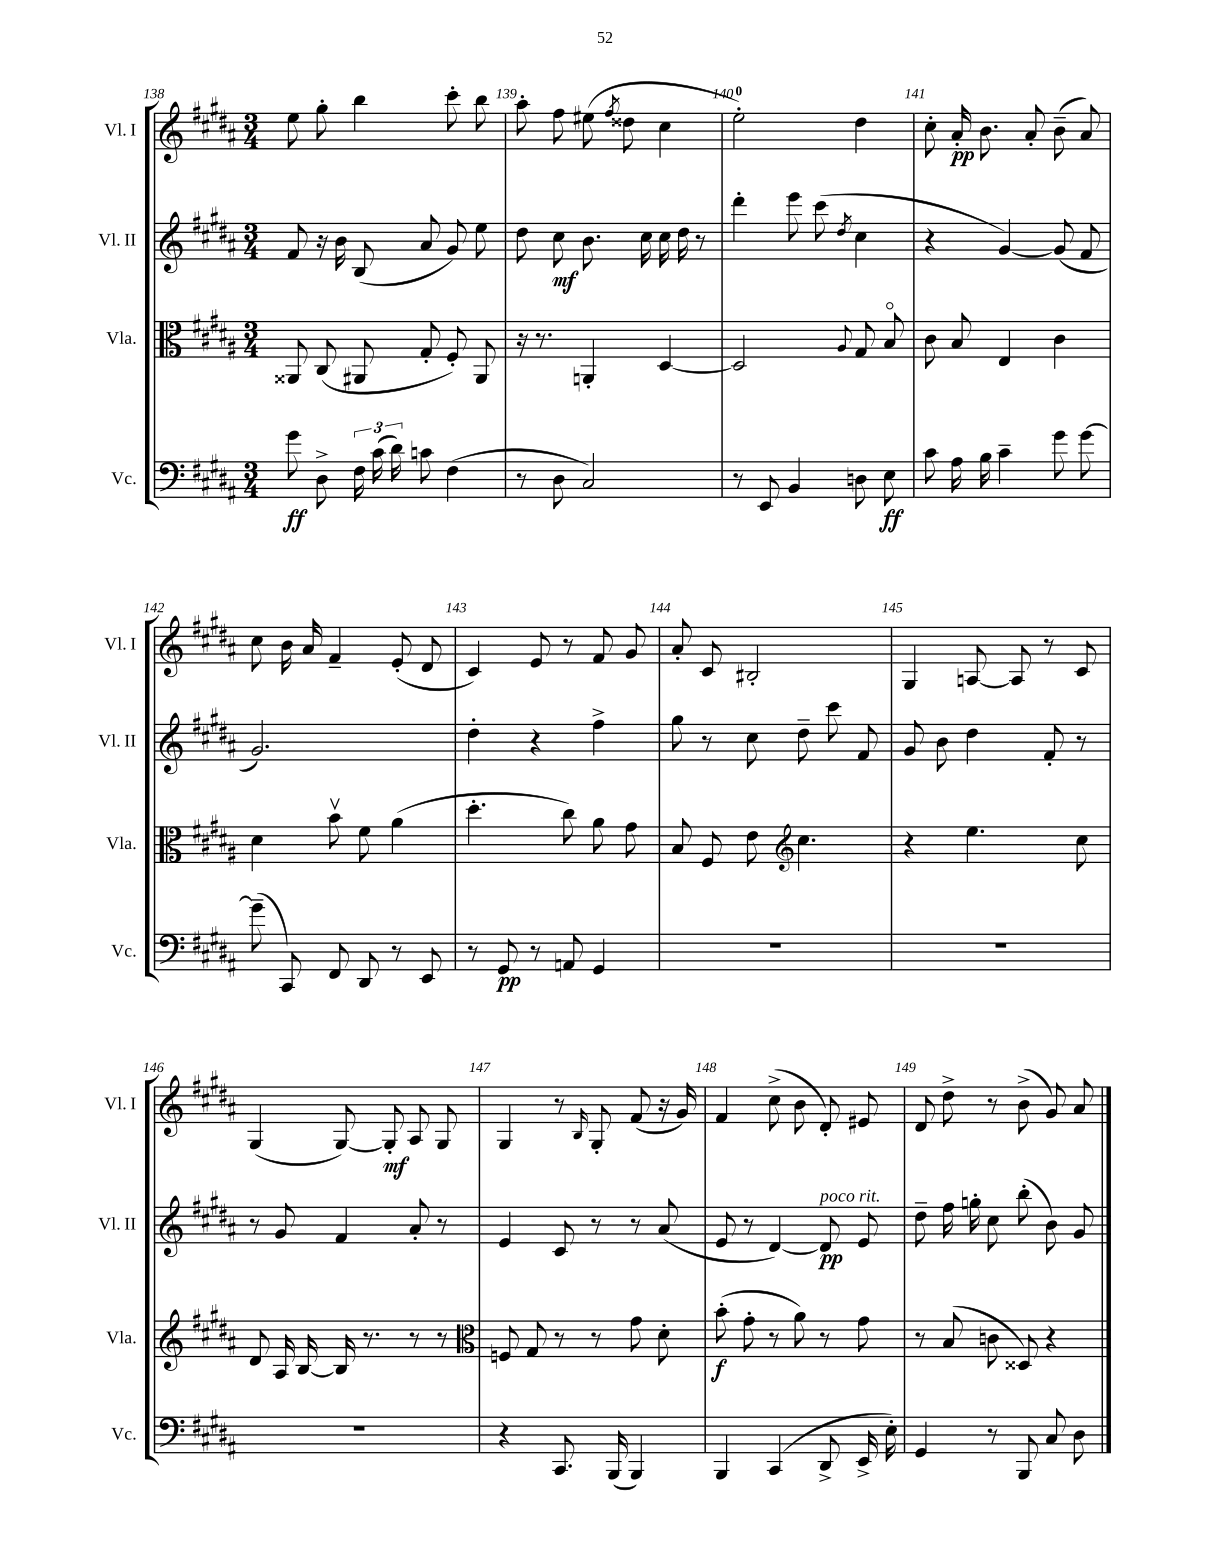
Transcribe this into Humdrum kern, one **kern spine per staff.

**kern	**kern	**kern	**kern
*staff4	*staff3	*staff2	*staff1
*clefF4	*clefC3	*clefG2	*clefG2
*k[f#c#g#d#a#]	*k[f#c#g#d#a#]	*k[f#c#g#d#a#]	*k[f#c#g#d#a#]
*M3/4	*M3/4	*M3/4	*M3/4
8g#\	8AA##/	8f#/	8ee\
8D#^\	(8C#/	16r	8gg#'\
.	.	16b\	.
24F#\	8AA#/	(8B/	4bb\
(24c#\	.	.	.
24d#\)	.	.	.
8c\	8G#'/	8a#/	.
(4F#\	8F#'/)	8g#/)	8ccc#'\
.	8AA#/	8ee\	8bb\
=	=	=	=
8r	16r	8dd#\	8aa#'\
.	8.r	.	.
8D#\	.	8cc#\	8ff#\
2C#/)	4AA'/	8.b\	(8ee#\
.	.	.	8qff#/
.	.	.	8dd##\
.	.	16cc#\	.
.	[4D#/	16cc#\	4cc#\
.	.	16dd#\	.
.	.	8r	.
=	=	=	=
8r	2D#/]	4ddd#'\	2ee'\)
8EE/	.	.	.
4BB/	.	8eee\	.
.	.	(8ccc#\	.
.	8qqA#/	8qdd#/	.
8D\	8G#/	4cc#\	4dd#\
8E\	8Bo/	.	.
=	=	=	=
8c#\	8c#\	4r	8cc#'\
16A#\	8B/	.	16a#'/
16B\	.	.	8.b\
4c#~\	4E/	[4g#/)	.
.	.	.	8a#'/
8g#\	4c#\	(8g#/]	(8b~\
[8g#\	.	8f#/	8a#/)
=	=	=	=
(8g#~\]	4d#\	2.g#/)	8cc#\
8CC#/)	.	.	16b\
.	.	.	16a#/
8FF#/	8bv\	.	4f#~/
8DD#/	8f#\	.	.
8r	(4a#\	.	(8e'/
8EE/	.	.	8d#/
=	=	=	=
8r	4.dd#'\	4dd#'\	4c#/)
8GG#/	.	.	.
8r	.	4r	8e/
8AA/	8cc#\)	.	8r
4GG#/	8a#\	4ff#^\	8f#/
.	8g#\	.	8g#/
=	=	=	=
2.r	8B/	8gg#\	8a#'/
.	8F#/	8r	8c#/
.	8e\	8cc#\	2B#'/
*	*clefG2	*	*
.	4.cc#\	8dd#~\	.
.	.	8ccc#\	.
.	.	8f#/	.
=	=	=	=
2.r	4r	8g#/	4G#/
.	.	8b\	.
.	4.ee\	4dd#\	[8A/
.	.	.	8A/]
.	.	8f#'/	8r
.	8cc#\	8r	8c#/
=	=	=	=
2.r	8d#/	8r	(4G#/
.	16A#/	8g#/	.
.	[16B/	.	.
.	16B/]	4f#/	[8G#/)
.	8.r	.	.
.	.	.	8G#'/]
.	8r	8a#'/	8A#/
.	8r	8r	8G#/
=	=	=	=
*	*clefC3	*	*
4r	8F/	4e/	4G#/
.	8G#/	.	.
8.CC#/	8r	8c#/	8r
.	.	.	16qqB/
.	8r	8r	8G#'/
(16BBB/	.	.	.
4BBB/)	8g#\	8r	(8f#/
.	8d#'\	(8a#/	16r
.	.	.	16g#/)
=	=	=	=
4BBB/	(8b'\	8e/	4f#/
.	8g#'\	8r	.
(4CC#/	8r	[4d#/)	(8cc#^\
.	8a#\)	.	8b\
8DD#^/	8r	8d#/]	8d#'/)
16EE^/	8g#\	8e/	8e#/
16E'\)	.	.	.
=	=	=	=
4GG#/	8r	8dd#~\	8d#/
.	(8B/	16ff#\	8dd#^\
.	.	16gg'\	.
8r	8c\	8cc#\	8r
8BBB/	8D##/)	(8bb'\	(8b^\
8C#/	4r	8b\)	8g#/)
8D#\	.	8g#/	8a#/
==	==	==	==
*-	*-	*-	*-
